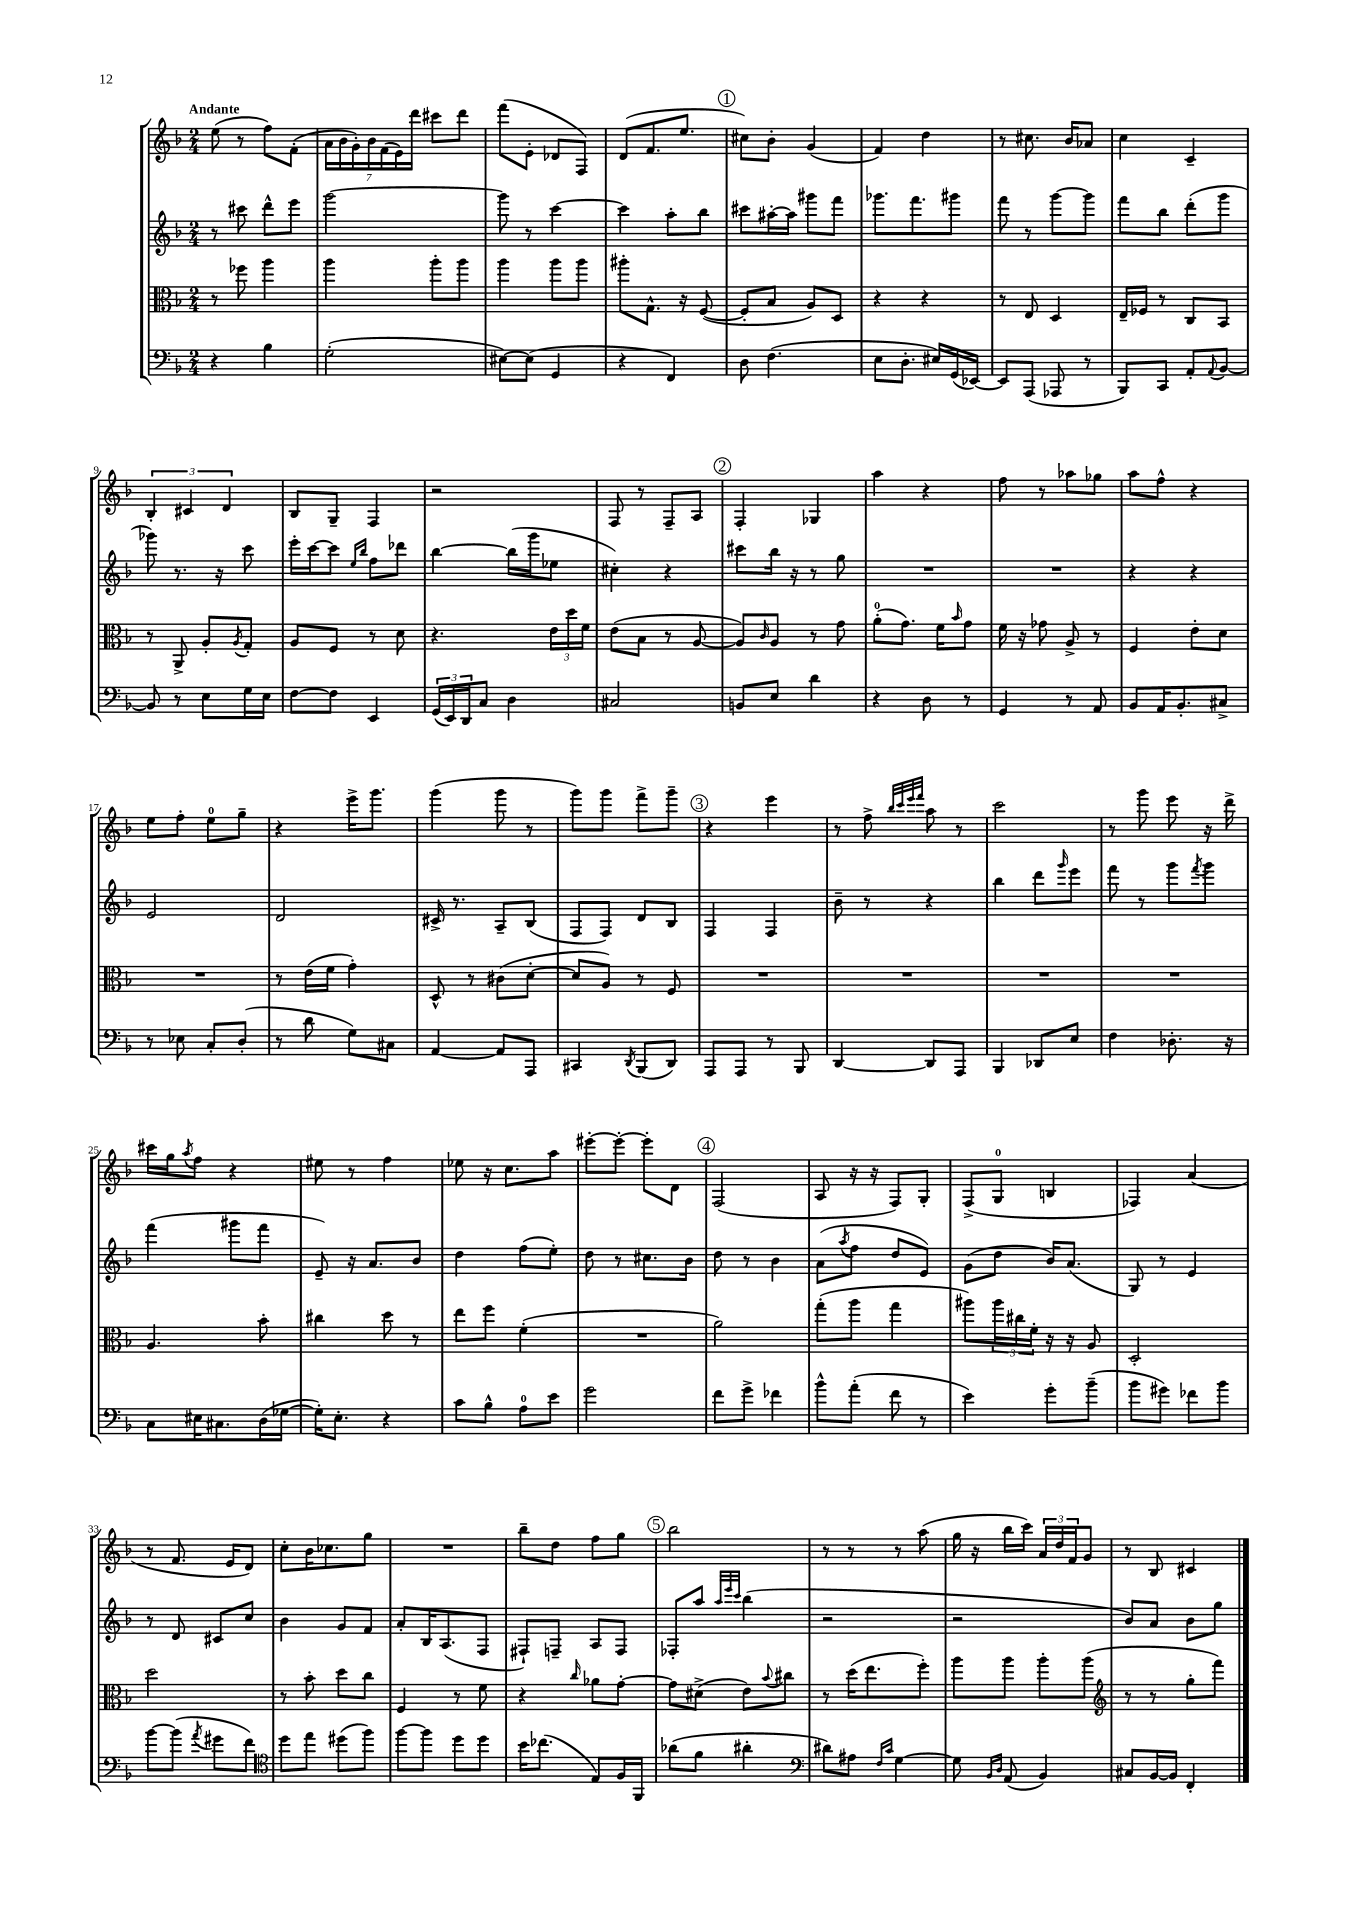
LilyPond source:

<<
\new StaffGroup <<
\new Staff = "s0" {
    \clef treble \key f \major \numericTimeSignature \time 2/4 \tempo "Andante"
    e''8( r8 f''8) f'8-.( |
    \tuplet 7/4 { a'16 bes'16 g'16-.) bes'16 f'16( e'16) d'''16 } cis'''8 d'''8 |
    f'''8( e'8-. des'8 f8) |
    d'8( f'8. e''8. |
    \mark \markup { \circle "1" } cis''8) bes'8-. g'4( |
    f'4) d''4 |
    r8 cis''8. bes'16 aes'8 |
    c''4 c'4-- |
    \tuplet 3/2 { bes4-. cis'4 d'4 } |
    bes8 g8-- f4 |
    r2 |
    f8 r8 f8-- a8 |
    \mark \markup { \circle "2" } f4-. ges4 |
    a''4 r4 |
    f''8 r8 aes''8 ges''8 |
    a''8 f''8-^ r4 |
    e''8 f''8-. e''8-0 g''8-- |
    r4 e'''16-> g'''8. |
    g'''4( g'''8 r8 |
    g'''8) g'''8 f'''8-> g'''8-- |
    \mark \markup { \circle "3" } r4 e'''4 |
    r8 f''8-> \grace { bes''32 c'''32 e'''32 f'''32 } a''8 r8 |
    c'''2 |
    r8 g'''8 e'''8 r16 d'''16-> |
    cis'''16 g''16 \acciaccatura { a''8 } f''8 r4 |
    eis''8 r8 f''4 |
    ees''8 r16 c''8. a''8 |
    eis'''8~-. eis'''8~-. eis'''8-. d'8 |
    \mark \markup { \circle "4" } f2( |
    a8 r16 r16 f8) g8-. |
    f8->( g8-0 b4 |
    fes4) a'4( |
    r8 f'8. e'16 d'8) |
    c''8-. bes'16 ces''8. g''8 |
    R2 |
    bes''8-- d''8 f''8 g''8 |
    \mark \markup { \circle "5" } bes''2 |
    r8 r8 r8 a''8( |
    g''16 r16 bes''16 c'''16) \tuplet 3/2 { a'16 d''16 f'16 } g'8 |
    r8 bes8 cis'4 \bar "|." |
}
\new Staff = "s1" {
    \clef treble \key f \major \numericTimeSignature \time 2/4
    r8 cis'''8 d'''8-^ e'''8 |
    g'''2~ |
    g'''8 r8 c'''4~ |
    c'''4 a''8-. bes''8 |
    \mark \markup { \circle "1" } cis'''8 ais''16~-. ais''16 gis'''8 f'''8 |
    ges'''8. f'''8. gis'''8 |
    f'''8 r8 g'''8~ g'''8 |
    f'''8 bes''8 d'''8-.( g'''8 |
    ges'''8) r8. r16 c'''8 |
    e'''16-. c'''16~ c'''8 \grace { e''16 bes''16 } f''8 des'''8 |
    bes''4~ bes''16( g'''16 ees''8 |
    cis''4-.) r4 |
    \mark \markup { \circle "2" } cis'''8 bes''16 r16 r8 g''8 |
    R2 |
    R2 |
    r4 r4 |
    e'2 |
    d'2 |
    cis'16-> r8. a8-- bes8( |
    f8 f8) d'8 bes8 |
    \mark \markup { \circle "3" } f4 f4 |
    bes'8-- r8 r4 |
    bes''4 d'''8 \grace { g'''16 } e'''8 |
    f'''8 r8 g'''8 \acciaccatura { f'''8 } g'''8 |
    f'''4( gis'''8 f'''8 |
    e'8--) r16 a'8. bes'8 |
    d''4 f''8( e''8-.) |
    d''8 r8 cis''8. bes'16 |
    \mark \markup { \circle "4" } d''8 r8 bes'4 |
    a'8( \acciaccatura { a''8 } f''8 d''8 e'8) |
    g'8( d''8 bes'16) a'8.( |
    g8) r8 e'4 |
    r8 d'8 cis'8 c''8 |
    bes'4 g'8 f'8 |
    a'8-. bes16 a8.( f8 |
    fis8-!) f8-- a8 f8 |
    \mark \markup { \circle "5" } fes8-. a''8 \grace { a''32 e'''32 c'''32 } bes''4( |
    r2 |
    r2 |
    bes'8) a'8 bes'8 g''8 \bar "|." |
}
\new Staff = "s2" {
    \clef alto \key f \major \numericTimeSignature \time 2/4
    r8 fes''8 a''4 |
    a''4 a''8-. a''8 |
    a''4 a''8 a''8 |
    ais''8-. g8.-^ r16 f8~( |
    \mark \markup { \circle "1" } f8-. bes8 a8) d8 |
    r4 r4 |
    r8 e8 d4 |
    e16-- fes16 r8 c8 bes,8 |
    r8 a,8-> a8-. \acciaccatura { a8 } g8-. |
    a8 f8 r8 d'8 |
    r4. \tuplet 3/2 { e'16 d''16 f'16 } |
    e'8( bes8 r8 a8~ |
    \mark \markup { \circle "2" } a8) \grace { c'16 } a8 r8 g'8 |
    a'8-0-.( g'8.) f'16 \grace { bes'16 } g'8 |
    f'16 r16 ges'8 a8-> r8 |
    f4 e'8-. d'8 |
    R2 |
    r8 e'16( f'16 g'4-.) |
    d8-^ r8 cis'8( d'8~-. |
    d'8 a8) r8 f8 |
    \mark \markup { \circle "3" } R2 |
    R2 |
    R2 |
    R2 |
    a4. bes'8-. |
    cis''4 d''8 r8 |
    e''8 f''8 f'4-.( |
    R2 |
    \mark \markup { \circle "4" } a'2) |
    g''8-.( a''8 g''4 |
    ais''8) \tuplet 3/2 { ais''16 cis''16 f'16-. } r16 r16 a8 |
    d2-. |
    d''2 |
    r8 bes'8-. d''8 c''8 |
    f4 r8 f'8 |
    r4 \grace { c''16 } aes'8 g'8~-. |
    \mark \markup { \circle "5" } g'8 dis'8->( e'8) \appoggiatura { bes'8 } cis''8 |
    r8 d''16( e''8. f''8-.) |
    a''8 a''8 a''8-. a''8( |
    \clef treble r8 r8 g''8-. f'''8) \bar "|." |
}
\new Staff = "s3" {
    \clef bass \key f \major \numericTimeSignature \time 2/4
    r4 bes4 |
    g2-.( |
    eis8~) eis8( g,4 |
    r4 f,4) |
    \mark \markup { \circle "1" } d8 f4.( |
    e8 d8.-. eis16) g,16( ees,16~) |
    ees,8 a,,8( aes,,8 r8 |
    bes,,8) c,8 a,8-. \appoggiatura { a,8 } bes,8~ |
    bes,8 r8 e8 g16 e16 |
    f8~ f8 e,4 |
    \tuplet 3/2 { g,16( e,16) d,16 } c8 d4 |
    cis2 |
    \mark \markup { \circle "2" } b,8 e8 d'4 |
    r4 d8 r8 |
    g,4 r8 a,8 |
    bes,8 a,16 bes,8.-. cis8-> |
    r8 ees8 c8-. d8-.( |
    r8 d'8 g8) cis8 |
    a,4~ a,8 a,,8 |
    cis,4 \acciaccatura { d,8 } bes,,8( d,8) |
    \mark \markup { \circle "3" } a,,8 a,,8 r8 bes,,8 |
    d,4~ d,8 a,,8 |
    bes,,4 des,8 e8 |
    f4 des8.-. r16 |
    c8 eis16 cis8. d16( ges16~ |
    ges16-.) e8.-. r4 |
    c'8 bes8-^ a8-0 e'8 |
    g'2 |
    \mark \markup { \circle "4" } f'8 g'8-> fes'4 |
    bes'8-^ a'8-.( f'8 r8 |
    e'4) g'8-. bes'8--( |
    bes'8 gis'8) fes'8 bes'8 |
    bes'8~ bes'8( \acciaccatura { a'8 } gis'8 f'8) |
    \clef tenor d''8 e''8 dis''8( f''8) |
    f''8~ f''8 d''8 d''8 |
    bes'16 ces''8.( e8) f16 f,16 |
    \mark \markup { \circle "5" } aes'8( f'8 ais'4-. |
    \clef bass dis'8) ais8 \grace { f16 c'16 } g4~ |
    g8 \grace { bes,16 d16 } a,8( bes,4) |
    cis8 bes,16~ bes,16 f,4-. \bar "|." |
}
>>
>>
